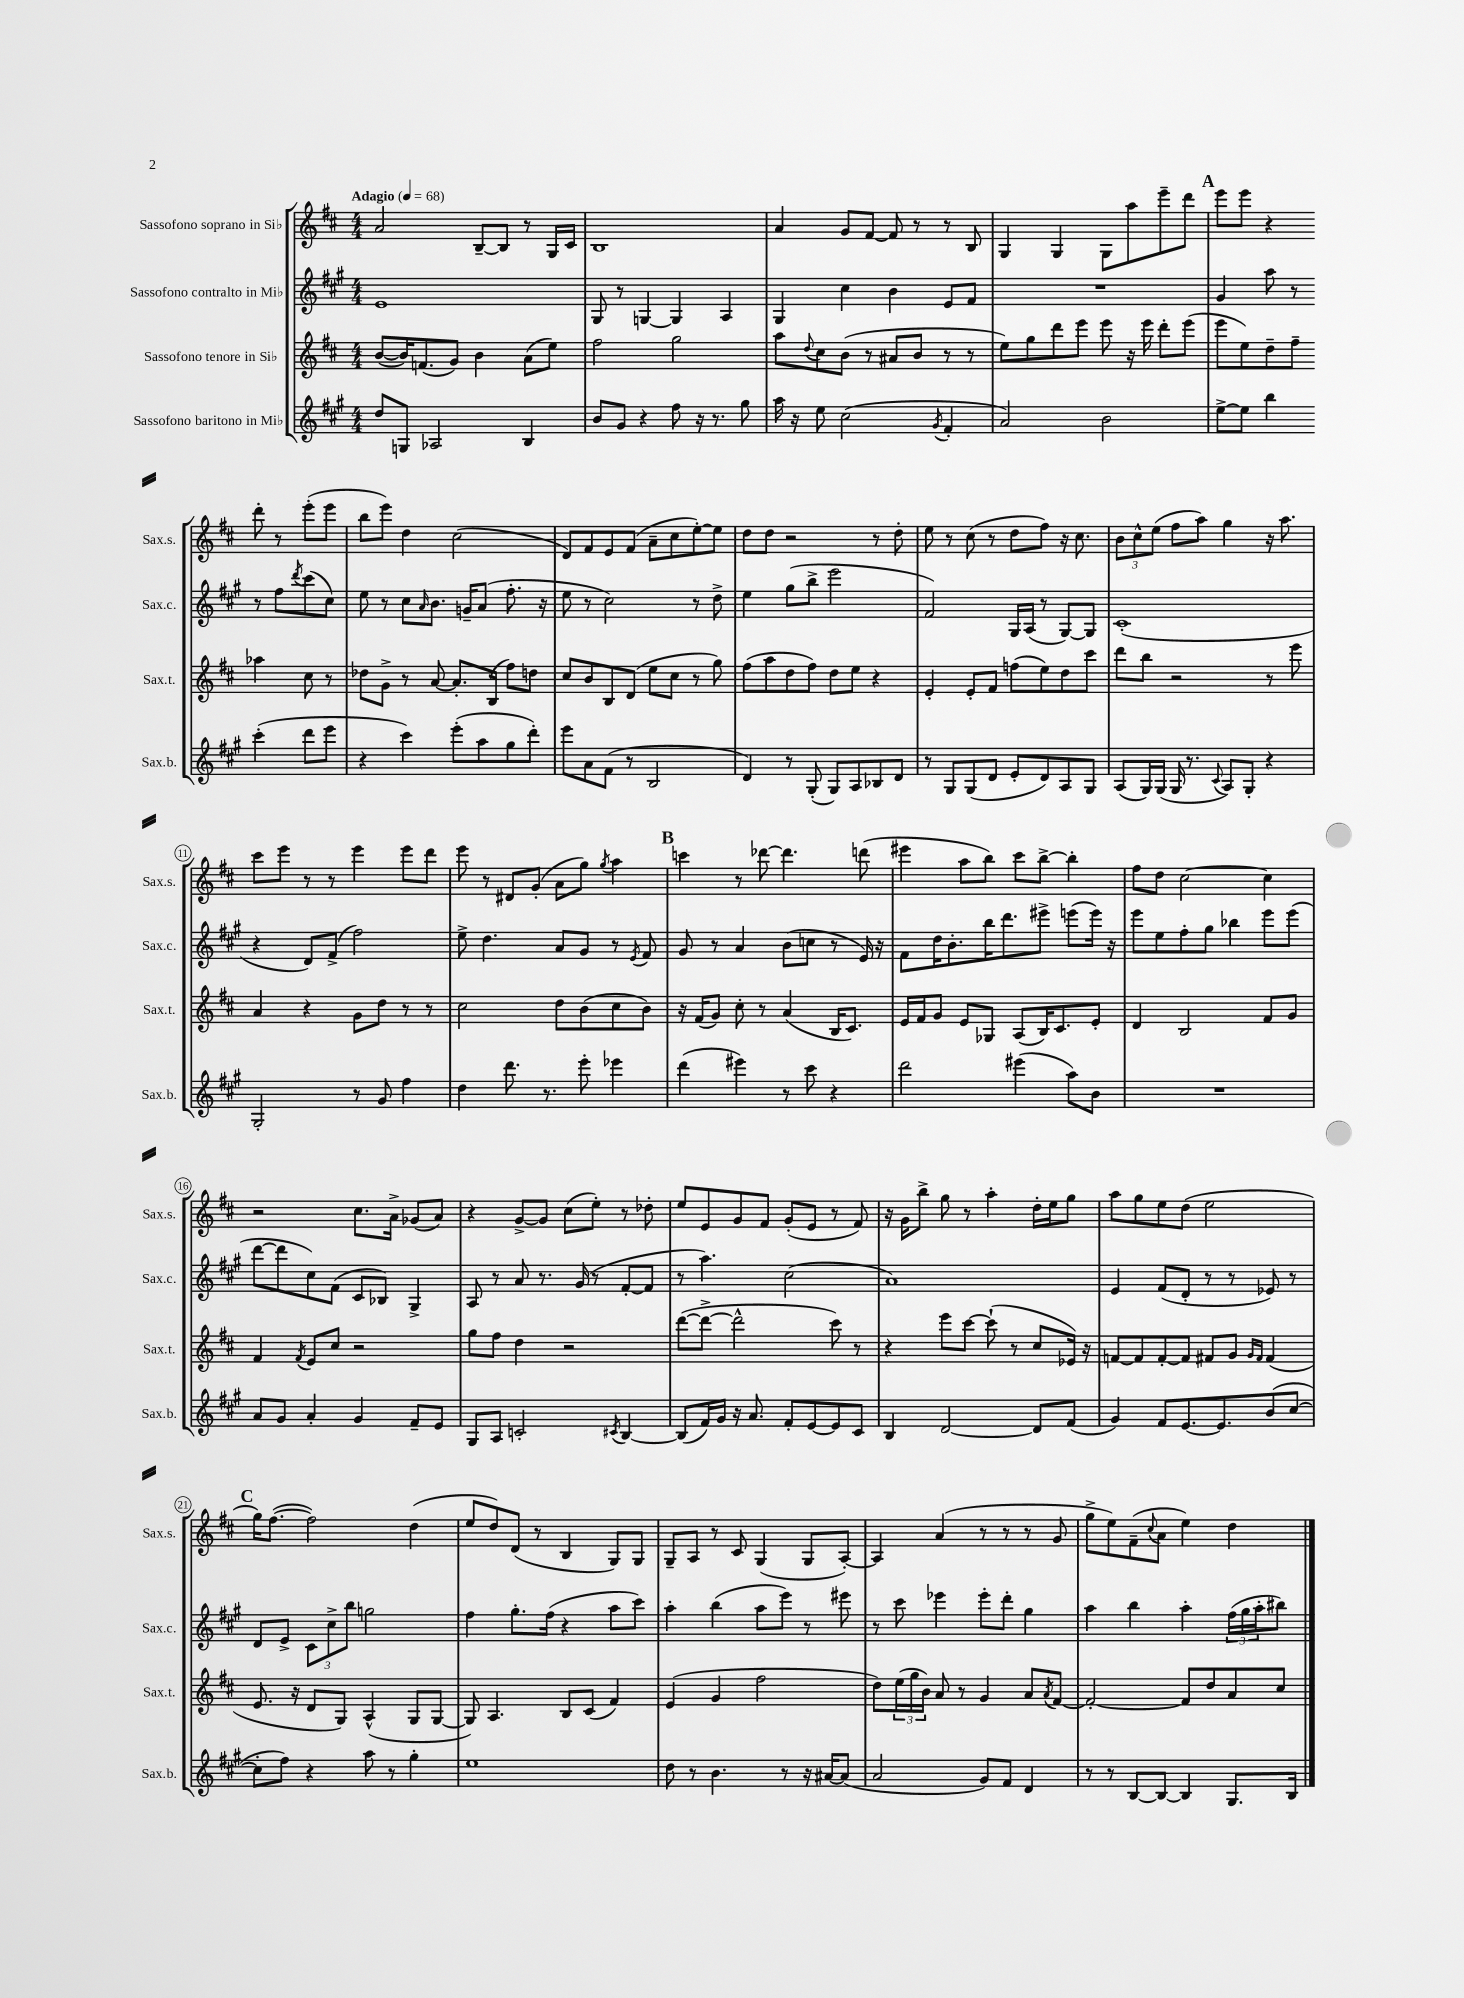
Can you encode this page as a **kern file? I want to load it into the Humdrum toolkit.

**kern	**kern	**kern	**kern
*part4	*part3	*part2	*part1
*staff4	*staff3	*staff2	*staff1
*I"Sassofono baritono in Mi♭	*I"Sassofono tenore in Si♭	*I"Sassofono contralto in Mi♭	*I"Sassofono soprano in Si♭
*I'Sax.b.	*I'Sax.t.	*I'Sax.c.	*I'Sax.s.
*clefG2	*clefG2	*clefG2	*clefG2
*k[f#c#g#]	*k[f#c#]	*k[f#c#g#]	*k[f#c#]
*M4/4	*M4/4	*M4/4	*M4/4
*MM68	*MM68	*MM68	*MM68
=1	=1	=1	=1
!	!	!	!LO:TX:a:B:t=Adagio
8dd/L	([8b/L	1e	2a/
8Gn/J	16b/K])	.	.
.	(8.fn/	.	.
2A-X/	.	.	.
.	8g/J)	.	.
.	4b\	.	[8B~/L
.	.	.	8B/J]
4B/	(8a\L	.	8r
.	8ee\J)	.	16G/LL
.	.	.	16c#/JJ
=2	=2	=2	=2
8b/L	2ff#\	8G#/	1B
8g#/J	.	8r	.
4r	.	[4Gn/	.
8ff#\	2gg\	4G/]	.
16r	.	.	.
8.r	.	.	.
.	.	4A/	.
8gg#\	.	.	.
=3	=3	=3	=3
16aa\	8aa\L	4G#/	4a/
16r	.	.	.
.	8qqdd/	.	.
8ee\	8cc#\	.	.
(2cc#\	(8b\J	4cc#\	8g/L
.	8r	.	[8f#/J
.	8a#X/L	4b\	8f#/]
.	8b/J	.	8r
8qg#/	.	.	.
4f#'/	8r	8e/L	8r
.	8r	8f#/J	8B/
=4	=4	=4	=4
2a/)	8ee\L)	1r	4G/
.	8gg\	.	.
.	8ddd\	.	4G/
.	8eee\J	.	.
2b\	8eee\	.	8G\L
.	16r	.	8aa\
.	16eee\	.	.
.	8ddd'\L	.	8eee~\
.	(8eee\J	.	8ddd\J
!!LO:REH:place=s1:t=A
=5	=5	=5	=5
[8ee^\L	8eee\L	4g#/	8eee\L
8ee\J]	8ee\)	.	8eee\J
4bb\	8dd~\	8aa\	4r
.	8ff#~\J	8r	.
(4ccc#'\	4aa-X\	8r	8ddd'\
.	.	8ff#\L	8r
.	.	8qddd/	.
8ddd\L	8cc#\	(8ccc#\	(8eee'\L
8eee\J	8r	8cc#\J)	8eee\J
!!LO:LB:g=z
=6	=6	=6	=6
4r	8dd-X\L	8ee\	8bb\L
.	8g^\J	8r	8eee\J)
4ccc#\)	8r	8cc#\L	4dd\
.	.	16qqa/	.
.	[8a/	8.b\J	.
(8eee'\L	8.a'/L]	.	(2cc#\
.	.	16gn~/KL	.
8aa\	.	(8a/J	.
.	(16B/Jk	.	.
8gg#\	8ff#\L)	8.ff#'\	.
8ddd'\J)	8ddn\J	.	.
.	.	16r	.
=7	=7	=7	=7
8eee\L	8cc#/L	8ee\	8d/L)
8a\	8b/	8r	8f#/
(8f#\J	8B/	2cc#\)	8e/
8r	(8d/J	.	(8f#/J
2B/	8ee\L	.	8a~\L
.	8cc#\J	.	8cc#\
.	8r	8r	[8ee'\)
.	8gg\)	8dd^\	8ee\J]
=8	=8	=8	=8
4d/)	(8ff#\L	4ee\	8dd\L
.	8aa\	.	8dd\J
8r	8dd\	(8gg#\L	2r
(8G#'/	8ff#\J)	8bb^\J	.
8G#/L)	8dd\L	2eee\	.
8A/	8ee\J	.	.
8B-X/	4r	.	8r
8d/J	.	.	8dd'\
=9	=9	=9	=9
8r	4e'/	2f#/)	8ee\
8G#/L	.	.	8r
(8G#/	8e'/L	.	(8cc#\
8d/J	8f#/J	.	8r
8e'/L	(8ffn\L	16G#/LL	8dd\L
.	.	(16A/JJ	.
8d/)	8ee\)	8r	8ff#\J)
8A/	8dd\	[8G#/L)	16r
.	.	.	8.cc#\
8G#/J	8ccc#\J	8G#/J]	.
=10	=10	=10	=10
(8A/L	8ddd\L	(1c#'	12b\L
.	.	.	12cc#^^\
16G#/L)	8bb\J	.	.
.	.	.	(12ee\J
(16G#/JJ	.	.	.
16G#/	2r	.	8ff#\L
8.r	.	.	.
.	.	.	8aa\J)
8qqc#/	.	.	.
8A/L)	.	.	4gg\
8G#'/J	.	.	.
4r	8r	.	16r
.	.	.	8.aa\
.	8eee\	.	.
!!LO:LB:g=z
=11	=11	=11	=11
2G#'/	4a/	4r	8ccc#\L
.	.	.	8eee\J
.	4r	8d/L)	8r
.	.	(8f#^/J	8r
8r	8g\L	2ff#\)	4eee\
8g#/	8dd\J	.	.
4ff#\	8r	.	8eee\L
.	8r	.	8ddd\J
=12	=12	=12	=12
4dd\	2cc#\	8ee^\	8eee\
.	.	4.dd\	8r
8.ddd\	.	.	8d#X/L
.	.	.	(8g'/J
8.r	.	.	.
.	8dd\L	8a/L	8a\L
8eee'\	(8b\	8g#/J	8gg\J)
.	.	.	8qgg/
4eee-X\	8cc#\	8r	4aa\
.	.	8qe/	.
.	8b\J)	8f#/	.
!!LO:REH:place=s1:t=B
=13	=13	=13	=13
(4ddd\	16r	8g#/	4cccn\
.	(16f#/KL	.	.
.	8g/J)	8r	.
4eee#X\)	8cc#'\	4a/	8r
.	8r	.	[8ddd-X\
8r	(4a/	(8b\L	4.ddd-\]
8ccc#\	.	8ccn\J	.
4r	16B/KL	8r	.
.	8.c#/J)	.	.
.	.	16e/)	(8dddn\
.	.	16r	.
=14	=14	=14	=14
2ddd\	16e/LL	8f#\L	4eee#X\
.	16f#/J	.	.
.	8g/J	16dd\K	.
.	.	8.b'\	.
.	8e/L	.	8aa\L
.	8G-X/J	16bb\K	8bb\J)
.	.	8.ddd\	.
(4eee#X\	(8A/L	.	8ccc#\L
.	16B/K)	8eee#X^\J	[8bb^\J
.	8.c#/	.	.
8aa\L)	.	(8eeen\L	4bb'\]
8b\J	8e'/J	16eee\Jk)	.
.	.	16r	.
=15	=15	=15	=15
1r	4d/	8eee\L	8ff#\L
.	.	8ee\	8dd\J
.	2B/	8ff#'\	[2cc#\
.	.	8gg#\J	.
.	.	4bb-X\	.
.	8f#/L	8eee\L	4cc#\]
.	8g/J	(8eee\J	.
!!LO:LB:g=z
=16	=16	=16	=16
8a/L	4f#/	[8ddd\L	2r
8g#/J	.	8ddd\]	.
.	8qf#/	.	.
4a'/	8e/L	8cc#\)	.
.	8cc#/J	(8f#\J	.
4g#/	2r	8c#/L	8.cc#\L
.	.	8B-X/J)	.
.	.	.	16a^\Jk
8f#~/L	.	4G#^/	(8g-X/L
8e/J	.	.	8a/J)
=17	=17	=17	=17
8G#/L	8gg\L	8A/	4r
8A/J	8ff#\J	8r	.
2cn'/	4dd\	8a/	[8g^/L
.	.	8.r	8g/J]
.	2r	.	(8cc#\L
.	.	(16g#/	.
.	.	8r	8ee'\J)
8qc#X/	.	.	.
[4B/	.	[8f#'/L	8r
.	.	8f#/J]	8dd-X'\
=18	=18	=18	=18
(8B/L]	([8ddd\L	8r	8ee/L
16f#/L)	8ddd^\J_	4.aa\)	8e/
16g#/JJ	.	.	.
16r	2ddd^^\]	.	8g/
8.a/	.	.	.
.	.	.	8f#/J
8f#'/L	.	(2cc#\	(8g'/L
[8e/	.	.	8e/J
8e/]	8ccc#\)	.	8r
8c#/J	8r	.	8f#/)
=19	=19	=19	=19
4B/	4r	1a)	16r
.	.	.	16g\KL
.	.	.	8bb^\J
[2d/	8eee\L	.	8gg\
.	[8ccc#\J	.	8r
.	(8ccc#`\]	.	4aa'\
.	8r	.	.
8d/L]	8cc#/L	.	16dd'\LL
.	.	.	16ee\J
(8f#/J	16e-X/Jk)	.	8gg\J
.	16r	.	.
=20	=20	=20	=20
4g#/)	[8fn/L	4e/	8aa\L
.	8f/]	.	8gg\
8f#/L	[8f'/	(8f#/L	8ee\
[8.e/	8f/J]	8d'/J	(8dd\J
.	8f#X/L	8r	2ee\
8.e/]	.	.	.
.	8g/J	8r	.
.	16qqg/LL	.	.
.	16qqf#/JJ	.	.
(8b/	(4f#/	8e-X/)	.
[8cc#/J	.	8r	.
!!LO:LB:g=z
!!LO:REH:place=s1:t=C
=21	=21	=21	=21
8cc#'\L]	8.e/	8d/L	16gg\KL)
.	.	.	([8.ff#\J
8ff#\J)	.	8e^/J	.
.	16r	.	.
4r	8d/L	12c#\L	2ff#\])
.	.	12cc#^\	.
.	8G/J)	.	.
.	.	12bb\J	.
8aa\	(4A^^/	2ggn\	.
8r	.	.	.
4gg#'\	8G/L	.	(4dd\
.	[8G/J	.	.
=22	=22	=22	=22
1ee	8G/])	4ff#\	8ee/L
.	4.A/	.	8dd/)
.	.	8.gg#'\L	(8d/J
.	.	.	8r
.	.	(16ff#\Jk	.
.	8B/L	4r	4B/
.	(8c#/J	.	.
.	4f#/)	8aa\L	8G/L)
.	.	8ccc#\J)	8G/J
=23	=23	=23	=23
8dd\	(4e/	4aa'\	8G~/L
8r	.	.	8A/J
4.b\	4g/	(4bb\	8r
.	.	.	8c#/
.	2ff#\	8aa\L	(4G/
8r	.	8eee\J)	.
16r	.	8r	8G/L
[16a#X/KL	.	.	.
(8a#/J]	.	8eee#X\	[8A'/J)
=24	=24	=24	=24
2a/	8dd\L)	8r	4A/]
.	(24ee\L	8ccc#\	.
.	24gg\	.	.
.	24b\JJ)	.	.
.	8a/	4eee-X\	(4a/
.	8r	.	.
8g#/L)	4g/	8eee-'\L	8r
8f#/J	.	8ddd'\J	8r
4d/	8a/L	4gg#\	8r
.	8qa/	.	.
.	[8f#/J	.	8g/
=25	=25	=25	=25
8r	2f#'/_	4aa\	8gg^\L
8r	.	.	8ee\)
[8B/L	.	4bb\	(8f#~\
.	.	.	8qqcc#/
8B/J_	.	.	8a\J
4B/]	8f#/L]	4aa'\	4ee\)
.	8dd/	.	.
8.G#/L	8a/	(24ff#\LL	4dd\
.	.	24gg#\	.
.	.	24aa'\J	.
.	8cc#/J	8bb#X\J)	.
16B/Jk	.	.	.
==	==	==	==
*-	*-	*-	*-
